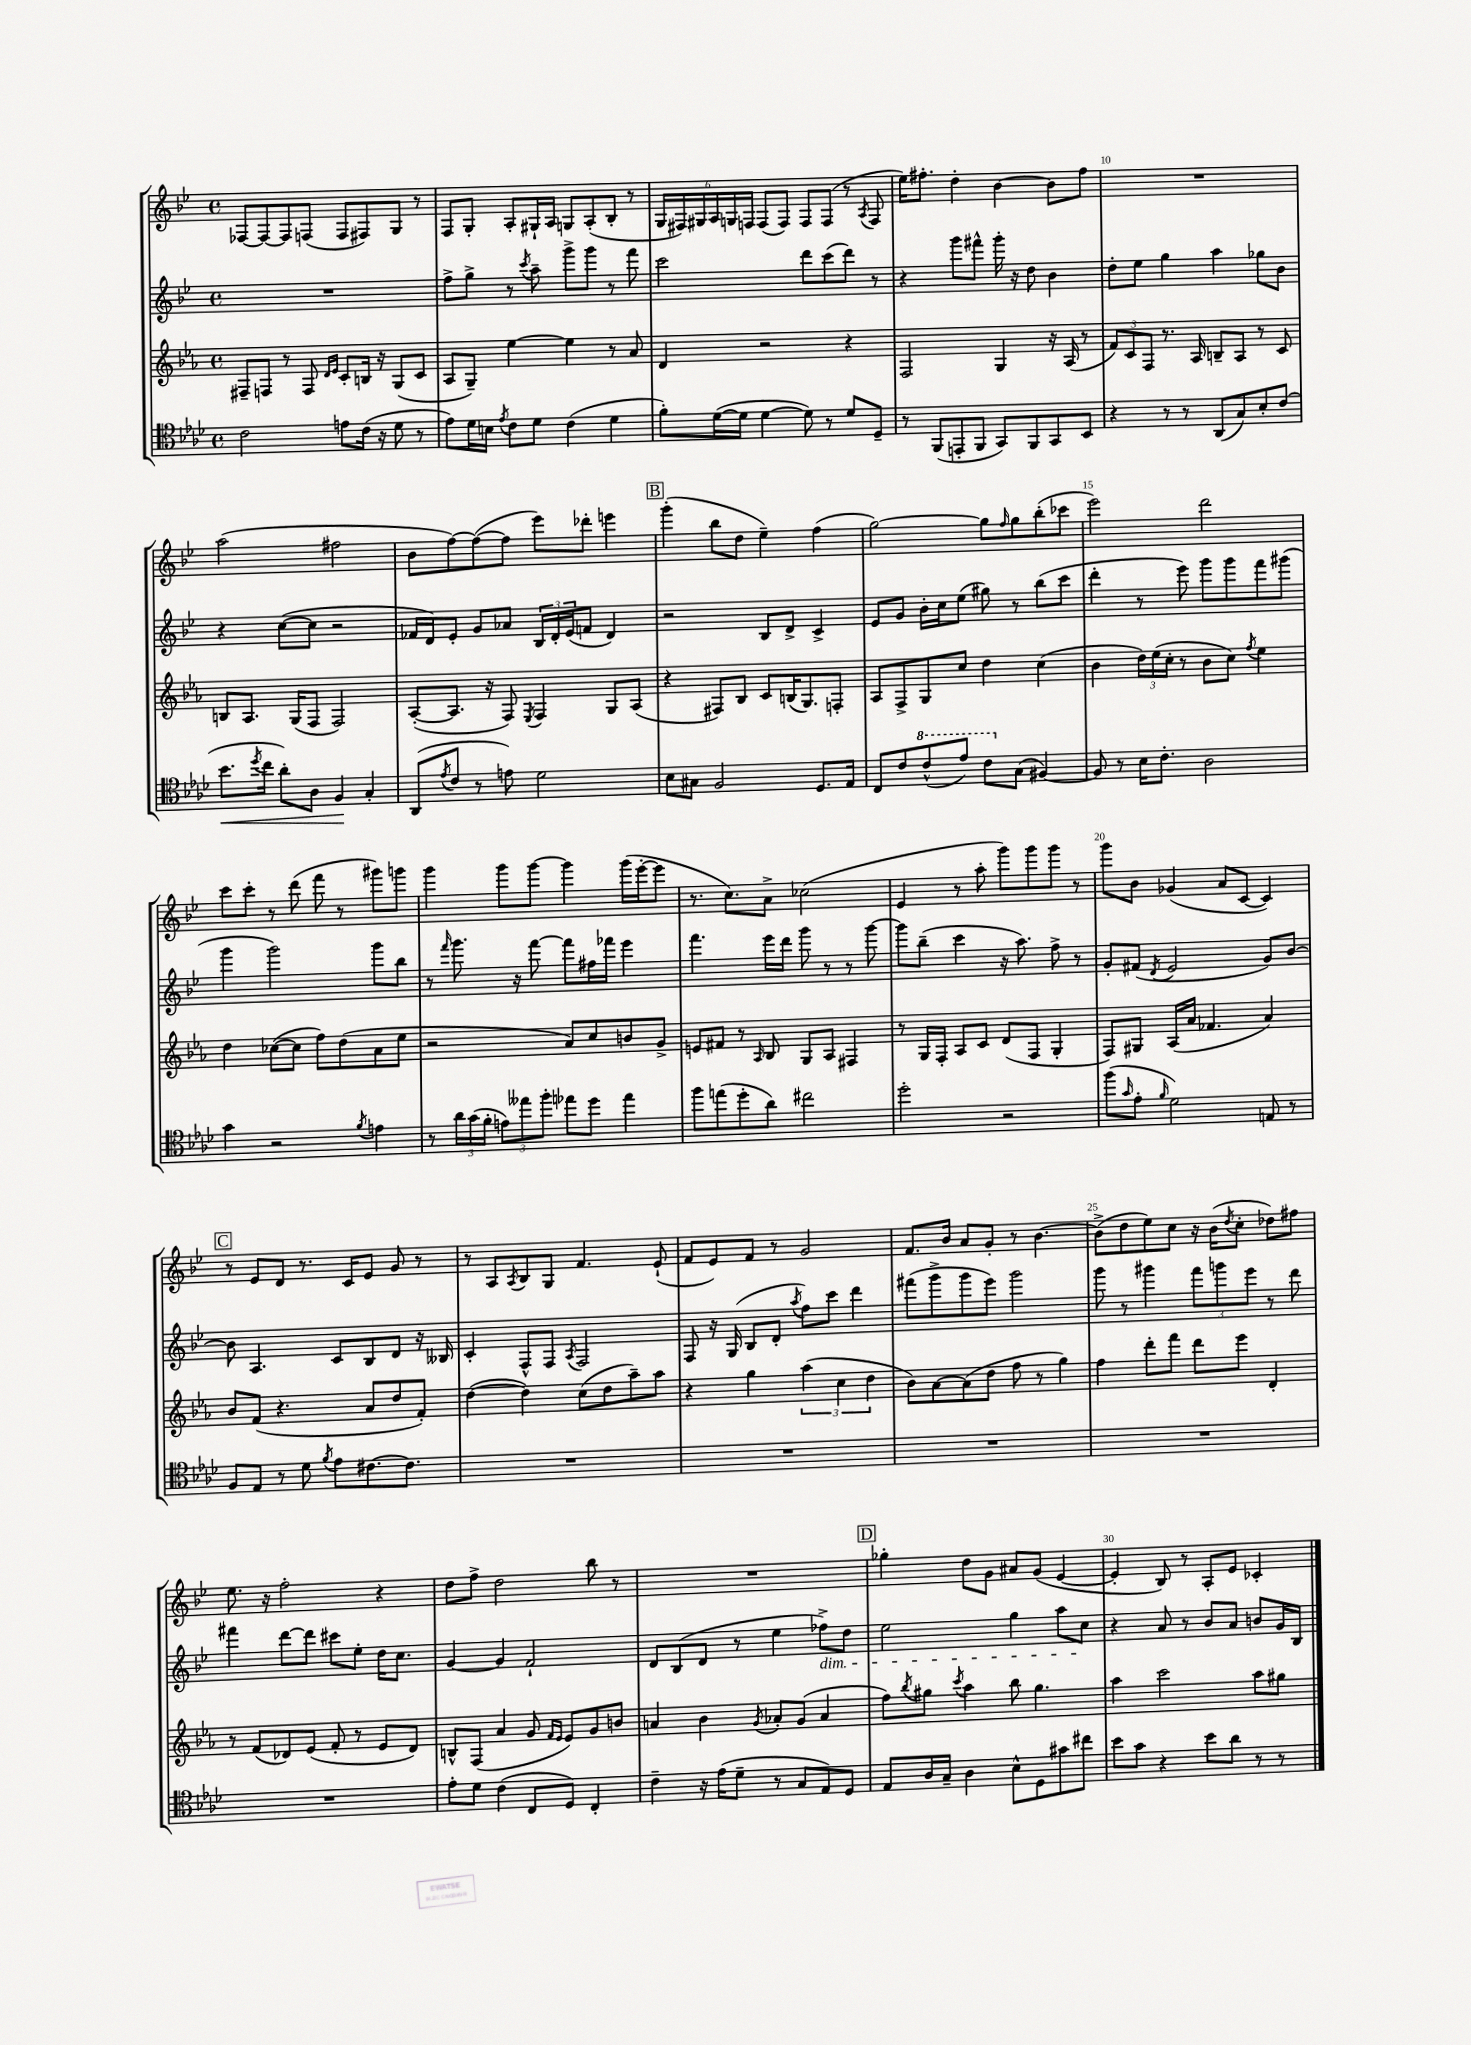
<<
\new StaffGroup <<
\new Staff = "s0" {
    \clef treble \key bes \major \defaultTimeSignature \time 4/4
    fes8~ fes8~ fes8 f8( f8 fis8) g8 r8 |
    f8 g8-. a8-. gis16-! a16 g8 a8-.( bes8-. r8 |
    \tuplet 6/4 { g16 fis16) gis16 a16 g16 f16 } f8( f8) f8 f8( r8 \acciaccatura { a8 } f8 |
    ees''16) fis''8.-. d''4-. bes'4~ bes'8 fis''8 |
    R1 |
    a''2( fis''2 |
    bes'8 f''8~) f''8~( f''8 ees'''8) des'''8-. e'''4 |
    \mark \markup { \box "B" } g'''4-.( bes''8 d''8 ees''4--) f''4( |
    g''2~) g''8 \grace { f''16 } g''8 bes''8-.( ces'''8 |
    ees'''2) d'''2 |
    c'''8 c'''8-. r8 d'''8( f'''8 r8 gis'''8) g'''8 |
    g'''4 g'''8 g'''8~ g'''4 g'''16( ees'''16~-. ees'''8 |
    r8. c''8.) a'8-> ces''2( |
    ees'4 r8 a''8-. g'''8) g'''8 g'''8 r8 |
    g'''8 bes'8 ges'4( a'8 c'8~ c'4) |
    \mark \markup { \box "C" } r8 ees'8 d'8 r8. c'16 ees'8 g'8 r8 |
    r8 a8 \acciaccatura { a8 } bes8 g8 f'4. ees'8-!( |
    f'8 ees'8) f'8 r8 g'2 |
    f'8. bes'16 a'8 g'8-. r8 bes'4.~ |
    bes'8->( d''8 ees''8) c''8 r16 bes'16( \acciaccatura { d''8 } c''8-. des''8) fis''8 |
    ees''8. r16 f''2-. r4 |
    d''8 f''8-> d''2 bes''8 r8 |
    R1 |
    \mark \markup { \box "D" } ges''4-. d''8 g'8 ais'8 g'8( ees'4~ |
    ees'4-. bes8) r8 a8-. ees'8 ces'4-. \bar "|." |
}
\new Staff = "s1" {
    \clef treble \key bes \major \defaultTimeSignature \time 4/4
    R1 |
    f''8-> g''8-> r8 \acciaccatura { c'''8 } a''8-- g'''8-> g'''8 r8 f'''8 |
    c'''2 d'''8 c'''8( d'''8) r8 |
    r4 g'''8 fis'''8-^ g'''16-. r16 d''8 bes'4 |
    d''8-. ees''8 g''4 a''4 ges''8 bes'8 |
    r4 c''8~( c''8 r2 |
    fes'16 d'16) ees'8-. g'8 aes'8 \tuplet 3/2 { bes16 d'16-. ees'16( } f'8 d'4) |
    \mark \markup { \box "B" } r2 bes8 d'8-> c'4-> |
    ees'8 g'8 bes'16-. c''16 ees''8( gis''8) r8 bes''8( c'''8 |
    d'''4-. r8 ees'''8) g'''8 g'''8 f'''8 gis'''8( |
    g'''4 g'''2) g'''8 bes''8 |
    r8 \grace { f'''16 } g'''8. r16 f'''8~ f'''8 fis''16 fes'''16 ees'''4 |
    f'''4. ees'''16 d'''16 g'''8 r8 r8 g'''8~ |
    g'''8 bes''8--( c'''4 r16 a''8.) f''8-> r8 |
    g'8-. fis'8( \acciaccatura { d'8 } ees'2 g'8) bes'8~ |
    \mark \markup { \box "C" } bes'8 a4. c'8 bes8 d'8 r16 beses16 |
    c'4-. f8-^ f8 \acciaccatura { a8 } f2 |
    f8 r16 g16( bes8 d'8-. \acciaccatura { a''8 } f''8) c'''8 d'''4 |
    fis'''8( g'''8-> g'''8 ees'''8) g'''2 |
    g'''8 r8 gis'''4 \tuplet 3/2 { f'''8 g'''8 ees'''8 } r8 d'''8 |
    fis'''4 d'''8~ d'''8 cis'''8 ees''8-. d''16 c''8. |
    g'4~ g'4 f'2-! |
    d'8 bes8( d'8 r8 ees''4 fes''8->\dim) d''8 |
    \mark \markup { \box "D" } ees''2 g''4 a''8 c''8\! |
    r4 a'8 r8 bes'8 a'8 b'8 g'16 bes16 \bar "|." |
}
\new Staff = "s2" {
    \clef treble \key ees \major \defaultTimeSignature \time 4/4
    fis8-- f8 r8 f8 \grace { d'16 ees'16 } c'8-. b16 r16 g8( c'8 |
    aes8 g8--) ees''4~ ees''4 r8 aes'8 |
    d'4 r2 r4 |
    f2 g4 r16 aes16( r8 |
    \tuplet 3/2 { f'8) c'8 f8 } r8. aes16 b8-- aes8 r8 c'8 |
    b8 aes8. g16( f8 f2) |
    aes8~-.( aes8. r16 f8) \acciaccatura { ees8 } f4 g8 aes8( |
    \mark \markup { \box "B" } r4 fis8) bes8 c'8 b16( g8.) f8-. |
    aes8 f8-> g8 c''8 d''4 c''4( |
    bes'4 \tuplet 3/2 { d''16) ees''16( c''16-. } r8 bes'8 c''8) \acciaccatura { f''8 } ees''4 |
    d''4 ces''8~( ces''8 f''8) d''8( aes'8 ees''8 |
    r2 aes'8) c''8 b'8 g'8-> |
    e'8 fis'8 r8 \grace { aes16 } bes8 g8 aes8 fis4 |
    r8 g16 f16-. aes8 c'8 d'8( f8 g4-. |
    f8) gis8 aes16( aes'16 fes'4. aes'4) |
    \mark \markup { \box "C" } bes'8 f'8( r4. aes'8 d''8 f'8-.) |
    d''4~( d''4) c''8( d''8 aes''8--) aes''8 |
    r4 g''4 \tuplet 3/2 { aes''4( c''4 d''4 } |
    bes'8) aes'8~ aes'8( d''8 f''8 r8 g''4) |
    f''4 d'''8-. f'''8 d'''8 ees'''8 d'4-. |
    r8 f'8( des'8) ees'8( f'8-. r8 ees'8 des'8) |
    b8-^ f8( aes'4 g'8 \grace { f'16 ees'16 } ees'8) g'8 b'8 |
    a'4 bes'4 \acciaccatura { g'8 } aes'8-. g'8( aes'4 |
    \mark \markup { \box "D" } f''8) \acciaccatura { bes''8 } gis''8 \acciaccatura { c'''8 } aes''4 bes''8 gis''4. |
    aes''4 c'''2 aes''8 gis''8 \bar "|." |
}
\new Staff = "s3" {
    \clef tenor \key aes \major \defaultTimeSignature \time 4/4
    c'2 e'8 c'16( r16 des'8 r8 |
    ees'8) des'16 b16 \acciaccatura { ees'8 } c'8 des'8 c'4( des'4 |
    f'8-.) des'16~( des'16 des'4~ des'8) r8 des'8 des8-- |
    r8 f,8( e,8-. f,8 g,8) f,8 g,8 bes,8 |
    r4 r8 r8 aes,8( g8) bes8-. c'8( |
    bes'8.\< \acciaccatura { des''8 } c''16 aes'8-.) aes8 f4\! g4-. |
    aes,8( \acciaccatura { ees'8 } c'8 r8 e'8) des'2 |
    \mark \markup { \box "B" } bes8 gis8 f2 des8. ees16 |
    c8 c'8 \ottava #1 c''8-^( ees''8) c''8 \ottava #0 g8( fis4~) |
    fis8 r8 bes16 c'8.-. aes2 |
    g'4 r2 \acciaccatura { f'8 } e'4 |
    r8 \tuplet 3/2 { aes'16 g'16( f'16-. } \tuplet 3/2 { e'8) eeses''8 f''8-. } ees''8 des''8 ees''4 |
    f''8 e''8( des''8-. aes'8) cis''2 |
    des''2-. r2 |
    f''8( \grace { g'16 } ees'8-. \grace { f'16 } des'2) e8 r8 |
    \mark \markup { \box "C" } f8 ees8 r8 des'8 \acciaccatura { f'8 } ees'8 cis'8.~ cis'8. |
    R1 |
    R1 |
    R1 |
    R1 |
    R1 |
    ees'8-. des'8 c'4( c8 des8) c4-. |
    c'4-- r16 ees'16( des'8-- r8 g8 ees8) des8 |
    \mark \markup { \box "D" } ees8 aes16 g16-- aes4 bes8-^ des8 gis'8 cis''8 |
    bes'8 g'8 r4 bes'8 aes'8 r8 r8 \bar "|." |
}
>>
>>
\layout { \context { \Score currentBarNumber = #6 \override BarNumber.break-visibility = ##(#f #t #t) barNumberVisibility = #(every-nth-bar-number-visible 5) } }
